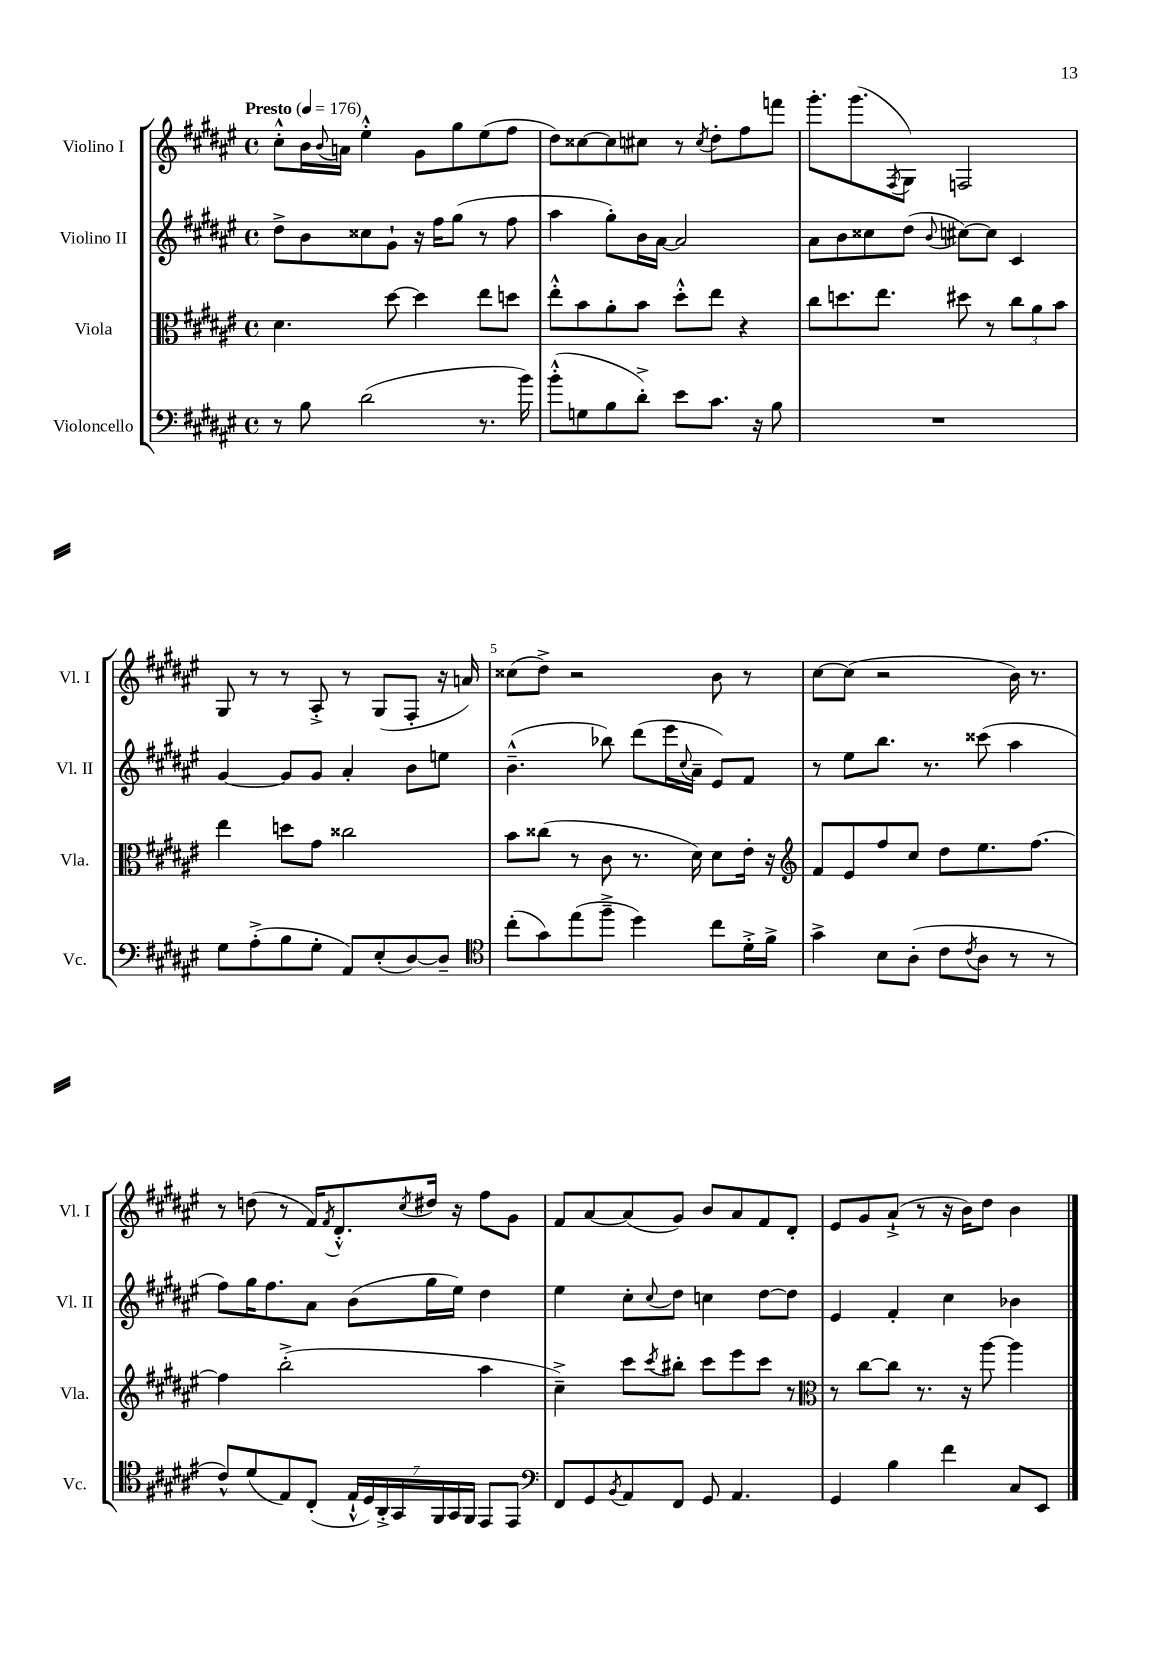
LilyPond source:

<<
\new StaffGroup <<
\new Staff = "s0" \with { instrumentName = "Violino I" shortInstrumentName = "Vl. I" } {
    \clef treble \key fis \major \defaultTimeSignature \time 4/4 \tempo "Presto" 4 = 176
    cis''8-.-^ b'16 \appoggiatura { b'8 } a'16 eis''4-.-^ gis'8 gis''8 eis''8( fis''8 |
    dis''8) cisis''8~ cisis''8 cis''8 r8 \acciaccatura { cis''8 } dis''8-. fis''8 f'''8 |
    gis'''8.-. gis'''8.( \acciaccatura { fis8 } gis8) f2 |
    gis8 r8 r8 ais8-.-> r8 gis8( fis8-. r16 a'16) |
    cisis''8( dis''8->) r2 b'8 r8 |
    cis''8~ cis''8( r2 b'16) r8. |
    r8 d''8( r8 fis'16) \acciaccatura { fis'8 } dis'8.-.-^ \acciaccatura { cis''8 } dis''16 r16 fis''8 gis'8 |
    fis'8 ais'8~ ais'8( gis'8) b'8 ais'8 fis'8 dis'8-. |
    eis'8 gis'8 ais'8-!->( r8 r16 b'16) dis''8 b'4 \bar "|." |
}
\new Staff = "s1" \with { instrumentName = "Violino II" shortInstrumentName = "Vl. II" } {
    \clef treble \key fis \major \defaultTimeSignature \time 4/4
    dis''8-> b'8 cisis''8 gis'8-! r16 fis''16 gis''8( r8 fis''8 |
    ais''4 gis''8-.) b'16 ais'16~ ais'2 |
    ais'8 b'8 cisis''8 dis''8( \appoggiatura { b'8 } cis''8~) cis''8 cis'4 |
    gis'4~ gis'8 gis'8 ais'4-. b'8 e''8 |
    b'4.---^( bes''8) dis'''8( eis'''16 \appoggiatura { cis''8 } ais'16-- eis'8) fis'8 |
    r8 eis''8 b''8. r8. cisis'''8( ais''4 |
    fis''8) gis''16 fis''8. ais'8 b'8( gis''16 eis''16) dis''4 |
    eis''4 cis''8-. \appoggiatura { cis''8 } dis''8 c''4 dis''8~ dis''8 |
    eis'4 fis'4-. cis''4 bes'4 \bar "|." |
}
\new Staff = "s2" \with { instrumentName = "Viola" shortInstrumentName = "Vla." } {
    \clef alto \key fis \major \defaultTimeSignature \time 4/4
    dis'4. dis''8~ dis''4 eis''8 d''8 |
    eis''8-.-^ b'8 ais'8-. b'8 dis''8-.-^ eis''8 r4 |
    cis''8 d''8. eis''8. dis''8 r8 \tuplet 3/2 { cis''8 ais'8 b'8 } |
    eis''4 d''8 gis'8 cisis''2 |
    b'8 cisis''8( r8 cis'8 r8. dis'16) dis'8 eis'16-. r16 |
    \clef treble fis'8 eis'8 fis''8 cis''8 dis''8 eis''8. fis''8.~ |
    fis''4 b''2-.->( ais''4 |
    cis''4--->) cis'''8 \acciaccatura { cis'''8 } bis''8-. cis'''8 eis'''8 cis'''8 r8 |
    \clef alto r8 cis''8~ cis''8 r8. r16 ais''8~ ais''4 \bar "|." |
}
\new Staff = "s3" \with { instrumentName = "Violoncello" shortInstrumentName = "Vc." } {
    \clef bass \key fis \major \defaultTimeSignature \time 4/4
    r8 b8 dis'2( r8. b'16) |
    b'8-.-^( g8 b8 dis'8-.->) eis'8 cis'8. r16 b8 |
    R1 |
    gis8 ais8-.->( b8 gis8-. ais,8) eis8-.( dis8~) dis8-- |
    \clef tenor cis''8-.( gis'8) eis''8( fis''8---> dis''4) cis''8 dis'16-.-> fis'16-> |
    gis'4-> b8 ais8-.( cis'8 \acciaccatura { cis'8 } ais8 r8 r8 |
    cis'8-^) dis'8( eis8) cis8-.( \tuplet 7/4 { eis16-!-^ dis16) ais,16-.-> gis,16 fis,16 gis,16 fis,16 } eis,8 eis,8 |
    \clef bass fis,8 gis,8 \acciaccatura { b,8 } ais,8 fis,8 gis,8 ais,4. |
    gis,4 b4 fis'4 cis8 eis,8 \bar "|." |
}
>>
>>
\layout { \context { \Score \override BarNumber.break-visibility = ##(#f #t #t) barNumberVisibility = #(every-nth-bar-number-visible 5) } }
